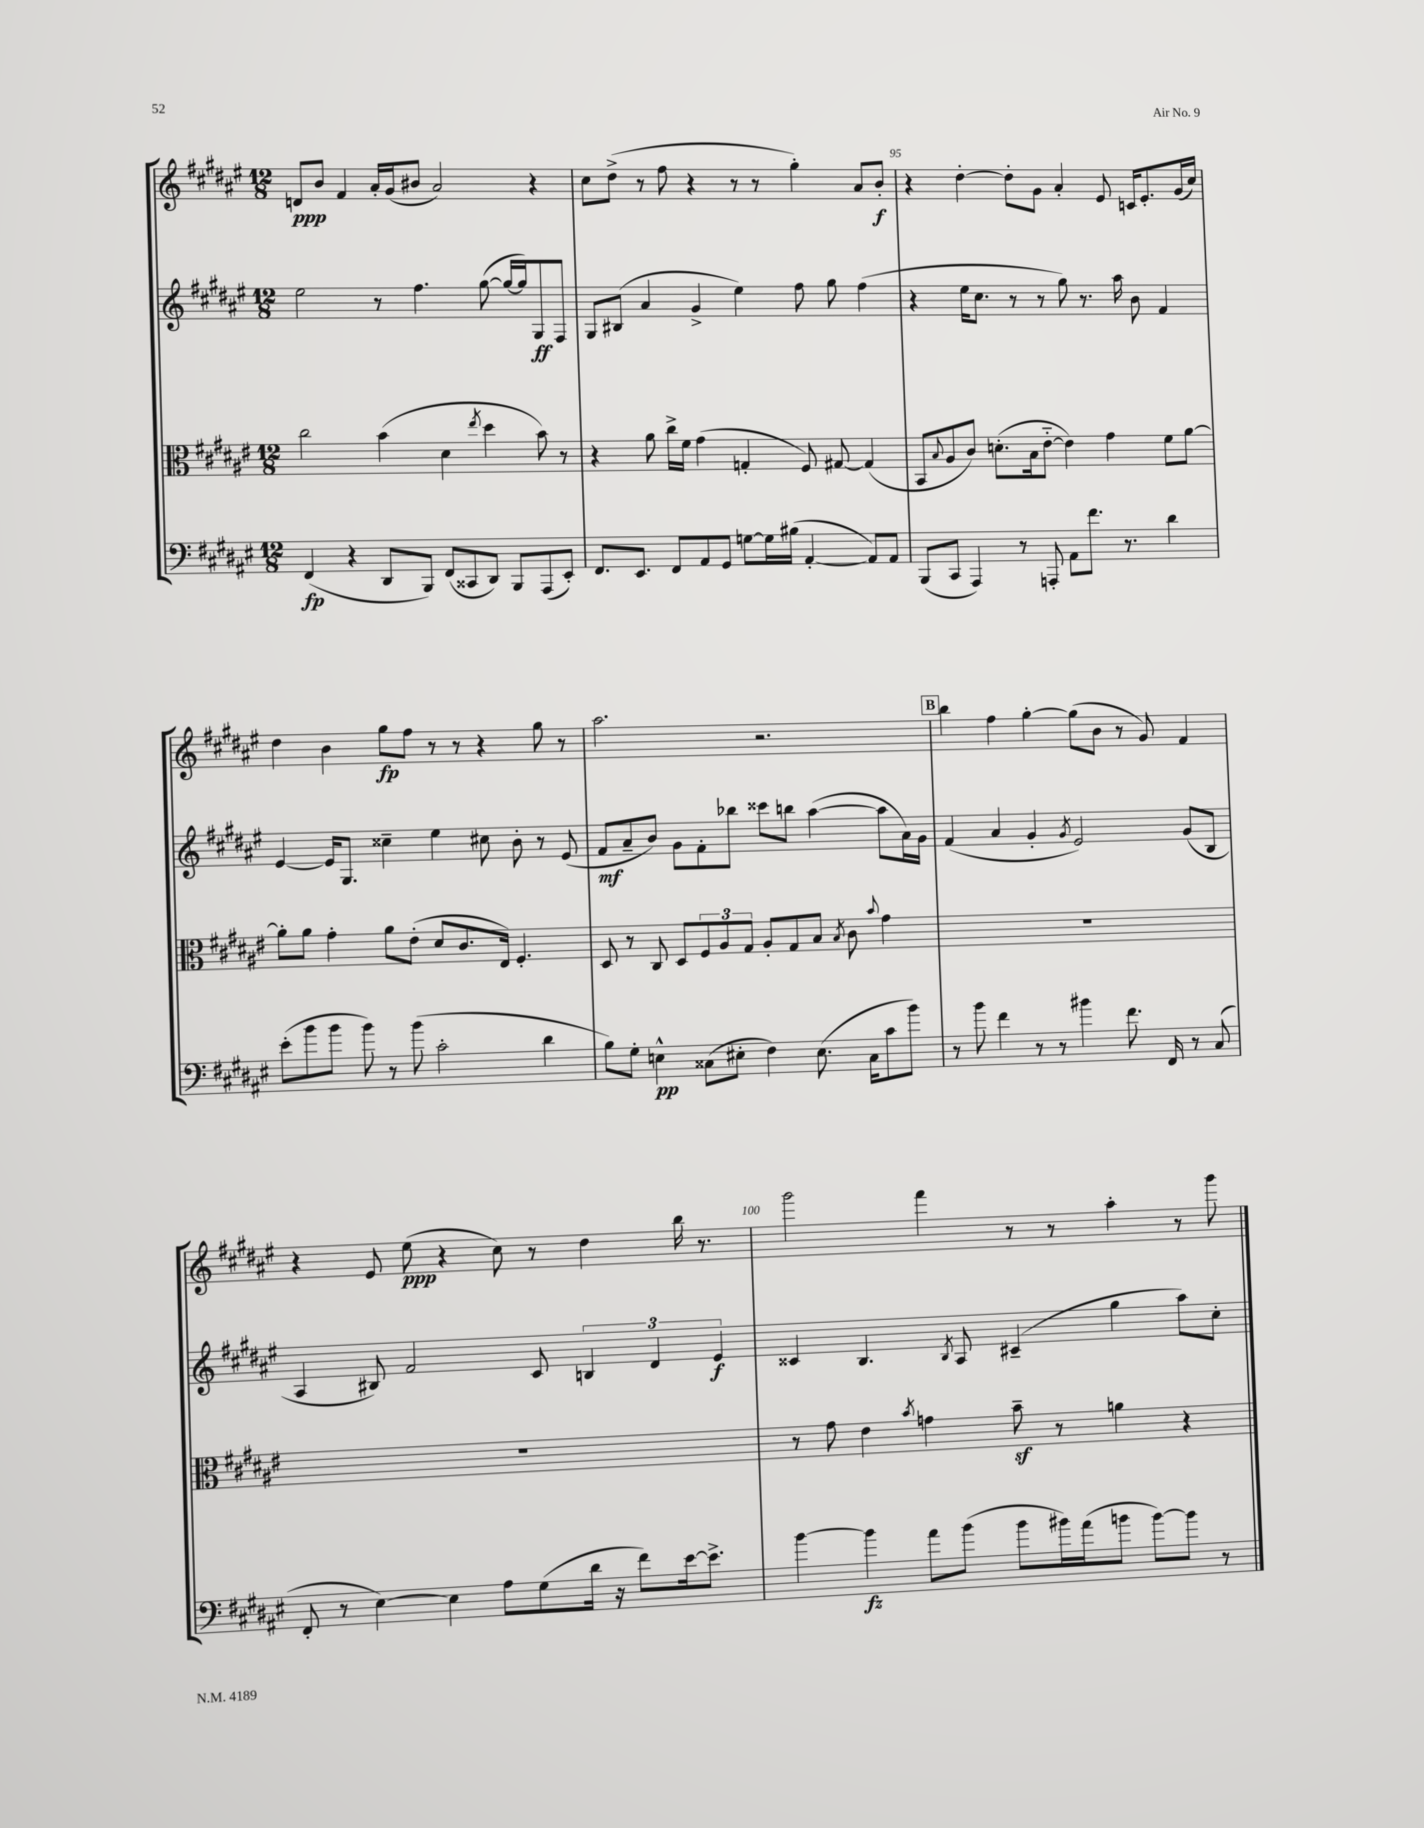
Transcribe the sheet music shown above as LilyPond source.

<<
\new StaffGroup <<
\new Staff = "s0" {
    \clef treble \key fis \major \numericTimeSignature \time 12/8
    d'8\ppp b'8 fis'4 ais'16-. gis'16( bis'8 ais'2) r4 |
    cis''8 dis''8->( r8 fis''8 r4 r8 r8 gis''4-.) ais'8 b'8-.\f |
    r4 dis''4~-. dis''8-. gis'8 ais'4-. eis'8 c'16 eis'8.-. gis'16( cis''16) |
    dis''4 b'4 gis''8\fp fis''8 r8 r8 r4 gis''8 r8 |
    ais''2. r2. |
    \mark \markup { \box "B" } b''4 fis''4 gis''4~-. gis''8( b'8 r8 gis'8) fis'4 |
    r4 eis'8 eis''8\ppp( r4 cis''8) r8 dis''4 b''16 r8. |
    gis'''2 fis'''4 r8 r8 ais''4-. r8 gis'''8 \bar "|." |
}
\new Staff = "s1" {
    \clef treble \key fis \major \numericTimeSignature \time 12/8
    eis''2 r8 fis''4. gis''8~( gis''16~ gis''16) gis8\ff fis8 |
    gis8 bis8( ais'4 gis'4-> eis''4) fis''8 gis''8 fis''4( |
    r4 eis''16 cis''8. r8 r8 gis''8) r8. ais''16 b'8 fis'4 |
    eis'4~ eis'16 gis8. cisis''4-- eis''4 cis''8 b'8-. r8 eis'8( |
    fis'8\mf ais'8-- b'8) gis'8 fis'8-. bes''8 cisis'''8 b''8 ais''4~( ais''8 ais'16) gis'16 |
    \mark \markup { \box "B" } fis'4( ais'4 gis'4-. \acciaccatura { gis'8 } eis'2) gis'8( b8 |
    ais4 bis8) fis'2 cis'8 \tuplet 3/2 { b4 dis'4 eis'4\f } |
    cisis'4 b4. \acciaccatura { b8 } ais8 cis'4--( gis''4 ais''8) cis''8-. \bar "|." |
}
\new Staff = "s2" {
    \clef alto \key fis \major \numericTimeSignature \time 12/8
    cis''2 b'4( dis'4 \acciaccatura { eis''8 } dis''4 b'8) r8 |
    r4 ais'8 cis''16-> fis'16 gis'4( g4-. fis8) gis8~ gis4( |
    b,8 \appoggiatura { b8 } ais8 cis'8) d'8.-.( b16 eis'8~-_ eis'4) gis'4 fis'8 ais'8~ |
    ais'8-. ais'8 gis'4-. ais'8 eis'8-.( dis'8 cis'8. eis16) fis4.-. |
    dis8 r8 cis8 dis8 \tuplet 3/2 { fis8 ais8 gis8 } ais8-. gis8 b8 \acciaccatura { b8 } cis'8 \appoggiatura { b'8 } gis'4 |
    \mark \markup { \box "B" } R1. |
    R1. |
    r8 gis'8 eis'4 \acciaccatura { b'8 } g'4 b'8--\sf r8 a'4 r4 \bar "|." |
}
\new Staff = "s3" {
    \clef bass \key fis \major \numericTimeSignature \time 12/8
    fis,4\fp( r4 dis,8 b,,8) fis,8( cisis,8 dis,8) b,,8 ais,,8( eis,8-.) |
    fis,8. eis,8. fis,8 ais,8 gis,8 g8~ g16 bis16( ais,4~-. ais,8) ais,8 |
    b,,8( cis,8 ais,,4) r8 a,,8-. ais,8 fis'8. r8. dis'4 |
    eis'8-.( b'8 b'8 b'8) r8 b'8( cis'2-. dis'4 |
    b8) gis8-. e4-^\pp cisis8( eis8-. fis4) eis8.( cisis16 cis'8 b'8) |
    \mark \markup { \box "B" } r8 b'8 fis'4 r8 r8 bis'4 fis'8. fis,16 r8 cis8( |
    fis,8-. r8 eis4~) eis4 ais8 gis8( dis'16 r16 fis'8) eis'16~ eis'8.-> |
    b'4~ b'4\fz ais'8 b'8( b'8 bis'16) ais'16( b'8 b'8~) b'8 r8 \bar "|." |
}
>>
>>
\layout { \context { \Score currentBarNumber = #93 \override BarNumber.break-visibility = ##(#f #t #t) barNumberVisibility = #(every-nth-bar-number-visible 5) } }
